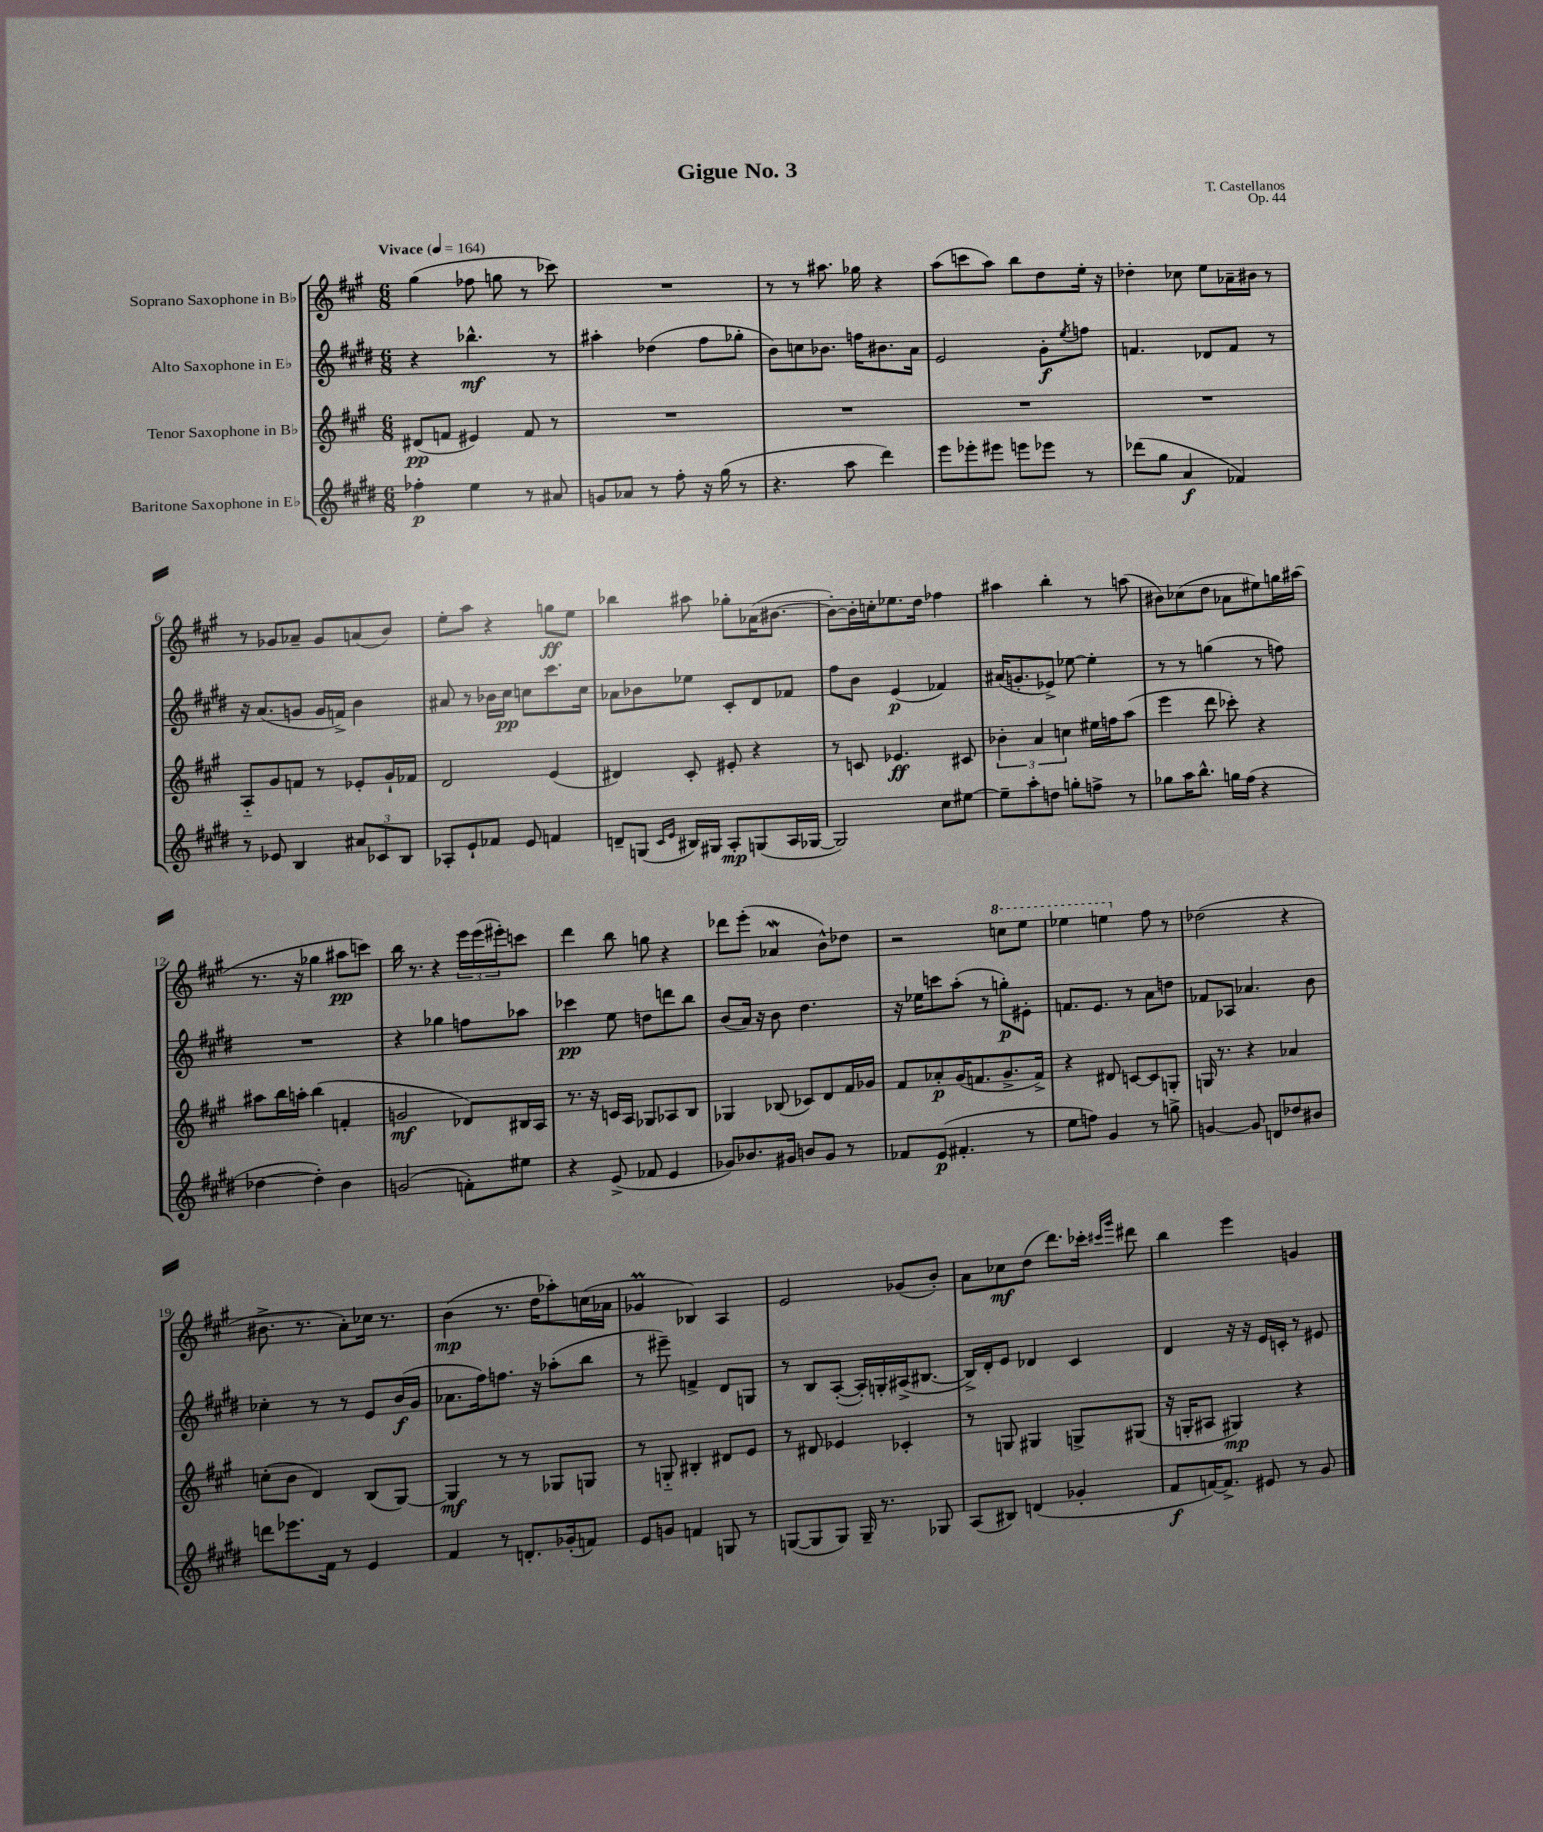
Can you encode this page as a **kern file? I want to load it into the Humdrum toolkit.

**kern	**kern	**kern	**kern
*staff4	*staff3	*staff2	*staff1
*clefG2	*clefG2	*clefG2	*clefG2
*k[f#c#g#d#]	*k[f#c#g#]	*k[f#c#g#d#]	*k[f#c#g#]
*M6/8	*M6/8	*M6/8	*M6/8
*MM164	*MM164	*MM164	*MM164
4ff-'	(8d#	4r	(4gg#
.	8f	.	.
4ee	4e#)	4.bb-^^	8ff-
.	.	.	8gg
8r	8f	.	8r
8a#	8r	8r	8ccc-)
=	=	=	=
8g	2.r	4aa#'	2.r
8a-	.	.	.
8r	.	(4dd-	.
8ff#'	.	.	.
16r	.	8ff#	.
(16gg#	.	.	.
8r	.	8gg-'	.
=	=	=	=
4.r	2.r	8b)	8r
.	.	8cc	8r
.	.	8.b-	8.aa#
8aa	.	.	.
.	.	16ff	16gg-
4ddd#)	.	8.b#	4r
.	.	16a	.
=	=	=	=
8eee	2.r	2e	(8aa
8eee-'	.	.	8ccc
8eee#	.	.	8aa)
8eee	.	.	8bb
8eee-	.	8g#'	8dd
.	.	8qee	.
8r	.	8ff	16ee'
.	.	.	16r
=	=	=	=
(8ddd-	2.r	4.f	4dd-'
8gg#	.	.	.
4a	.	.	8cc-
.	.	8d-	8ee
4f-)	.	8f	16a-~
.	.	.	16b#
.	.	8r	8r
=	=	=	=
8r	8A'~	16r	8r
.	.	(8.a	.
8e-	8g#	.	8g-
4B	8f	8g	8a-~
.	8r	16g	8g-
.	.	16f^)	.
12a#	8e-'	4b	(8a
12c-	.	.	.
.	16g#`	.	8b)
12B	.	.	.
.	16f-	.	.
=	=	=	=
8A-'	2d	8a#	8ee'
8e`	.	8r	8aa
8f-	.	16b-	4r
.	.	16cc#	.
8e	.	8cc	.
4f	(4e	8.ccc#	8gg
.	.	.	8ee
.	.	16cc	.
=	=	=	=
8d~	4d#)	8a-	4bb-
(8G	.	8b-	.
16qqc#	.	.	.
16qqe	.	.	.
16B#)	8c#'	8ee-	8aa#
16G#	.	.	.
8A'	8e#'	8c#'	8gg-'
(8G	4r	8d#	(16a-
.	.	.	[8.b#
16A	.	8f-	.
[16G-	.	.	.
=	=	=	=
2G-])	8r	8ff#	8b#'_)
.	8c	8b	16b#']
.	.	.	16cc'
.	4.e-	(4e	8.ee-
.	.	.	16dd
8cc#	.	4f-)	4ff-
[8ee#	8c#	.	.
=	=	=	=
8ee#~]	6b-'	(16a#	4aa#
.	.	8.g'	.
8aa'	.	.	.
.	6a	.	.
8dd	.	8e-^)	4bb'
.	6cc	.	.
8gg'	.	[8ee-	.
8ff^	16ee#	4ee-']	8r
.	16ff	.	.
8r	(8aa	.	(8aa
=	=	=	=
8gg-	4eee	8r	8b#)
16aa	.	8r	(8cc-
8.bb^^	.	.	.
.	8ddd	(4gg	8dd
16gg	8ccc-')	.	8a-
(16ff#	.	.	.
4r	4r	8r	8ee#)
.	.	8ff)	16gg
.	.	.	(16aa#
=	=	=	=
[4dd-	8aa#	2.r	8.r
.	16bb	.	.
.	16aa'	.	16r
4dd-'])	(4bb	.	4gg-
4b	4f'	.	8aa#
.	.	.	8ccc)
=	=	=	=
(2g	2g	4r	16bb
.	.	.	8.r
.	.	4gg-	4r
8f')	8d-)	8ff	24eee
.	.	.	(24eee
.	.	.	24eee#')
8ee#	16B#	8aa-	8ccc
.	16A	.	.
=	=	=	=
4r	8.r	4ccc-	4ddd
.	16r	.	.
(8e^	16c	8ee	8bb
.	16A	.	.
8f-	8G-	8dd	8gg
4e	8A-	8ddd	4r
.	8B	8bb	.
=	=	=	=
8g-)	4G-	(8b	8ddd-
8.b-	.	16a)	(8eee'
.	.	16r	.
.	(8B-	8b	4a-
16g#	.	.	.
8b	8c-)	4.dd#	.
8g#	8d	.	8b^^)
8r	16f#	.	8dd-
.	16g-	.	.
=	=	=	=
8f-	8f#	16r	2r
.	.	16ee-	.
(8e	8a-'	8ccc	.
4.f#'	(16g#	(8aa'	.
.	8.f	.	.
.	.	8r	.
.	8.g#^	8gg')	8ccc
8r	.	8e#'	8eee
.	16f^)	.	.
=	=	=	=
8ee	4r	8.f	4eee-
8ff)	.	.	.
.	.	8.e	.
4g#	8d#	.	4eee
.	[8c	8r	.
8r	8c]	8a	8ff#
8gg^	8G'	8dd	8r
=	=	=	=
[4g	16G	8f-	(2dd-
.	8.r	.	.
.	.	8A-	.
8g]	4r	4.a-	.
8d	.	.	.
8dd-	4a-	.	4r
8b#	.	8b	.
=	=	=	=
8ddd	(8cc'	4cc-'	8.b#^
8.eee-	8b	.	.
.	.	.	8.r
.	4d)	8r	.
16f#	.	.	.
8r	.	8r	8a')
4e	(8B	8e	16cc-
.	.	.	8.r
.	[8G#)	(16b	.
.	.	16g#	.
=	=	=	=
4f#	4G#]	8.a-	(4b
.	.	16ff#)	.
8r	8r	8.ff	8.r
8.d'	8r	.	.
.	.	16r	16dd
.	8G-	(8aa-'	8aa-')
(16g-'	.	.	.
8f)	8G	8bb	(16cc
.	.	.	16a-
=	=	=	=
8e	8r	8r	4g-
8g	8G'~	8eee#~)	.
4f	4B#'	4f^	4B-)
8G	8d#	8d#	4A
8r	8e	8G	.
=	=	=	=
([8G	8r	8r	2e
8G]	8d#	8B	.
8G)	4e-	([8A'	.
16G~	.	16A'])	.
8.r	.	16G'	.
.	4c-'	(16A#^	(8g-
.	.	[8.B#	.
8G-	.	.	8b')
=	=	=	=
(8A	8r	16B#^])	8a
.	.	16d#'	.
8B#)	8G	8e	8cc-
(4d	4G#	4d-	(8dd
.	.	.	8.ddd)
4g-'	8G^	4c#	.
.	.	.	16ccc-'
.	.	.	16qqccc#
.	.	.	16qqggg#
.	(8G#	.	8ddd#
=	=	=	=
8f#	16r	4d#	4bb
.	16G'	.	.
[16f)	8A#	.	.
8.f^]	.	.	.
.	4G#)	16r	4eee
.	.	16r	.
8e#	.	16e	.
.	.	16c'	.
8r	4r	8r	4g
8g#	.	8e#	.
==	==	==	==
*-	*-	*-	*-
